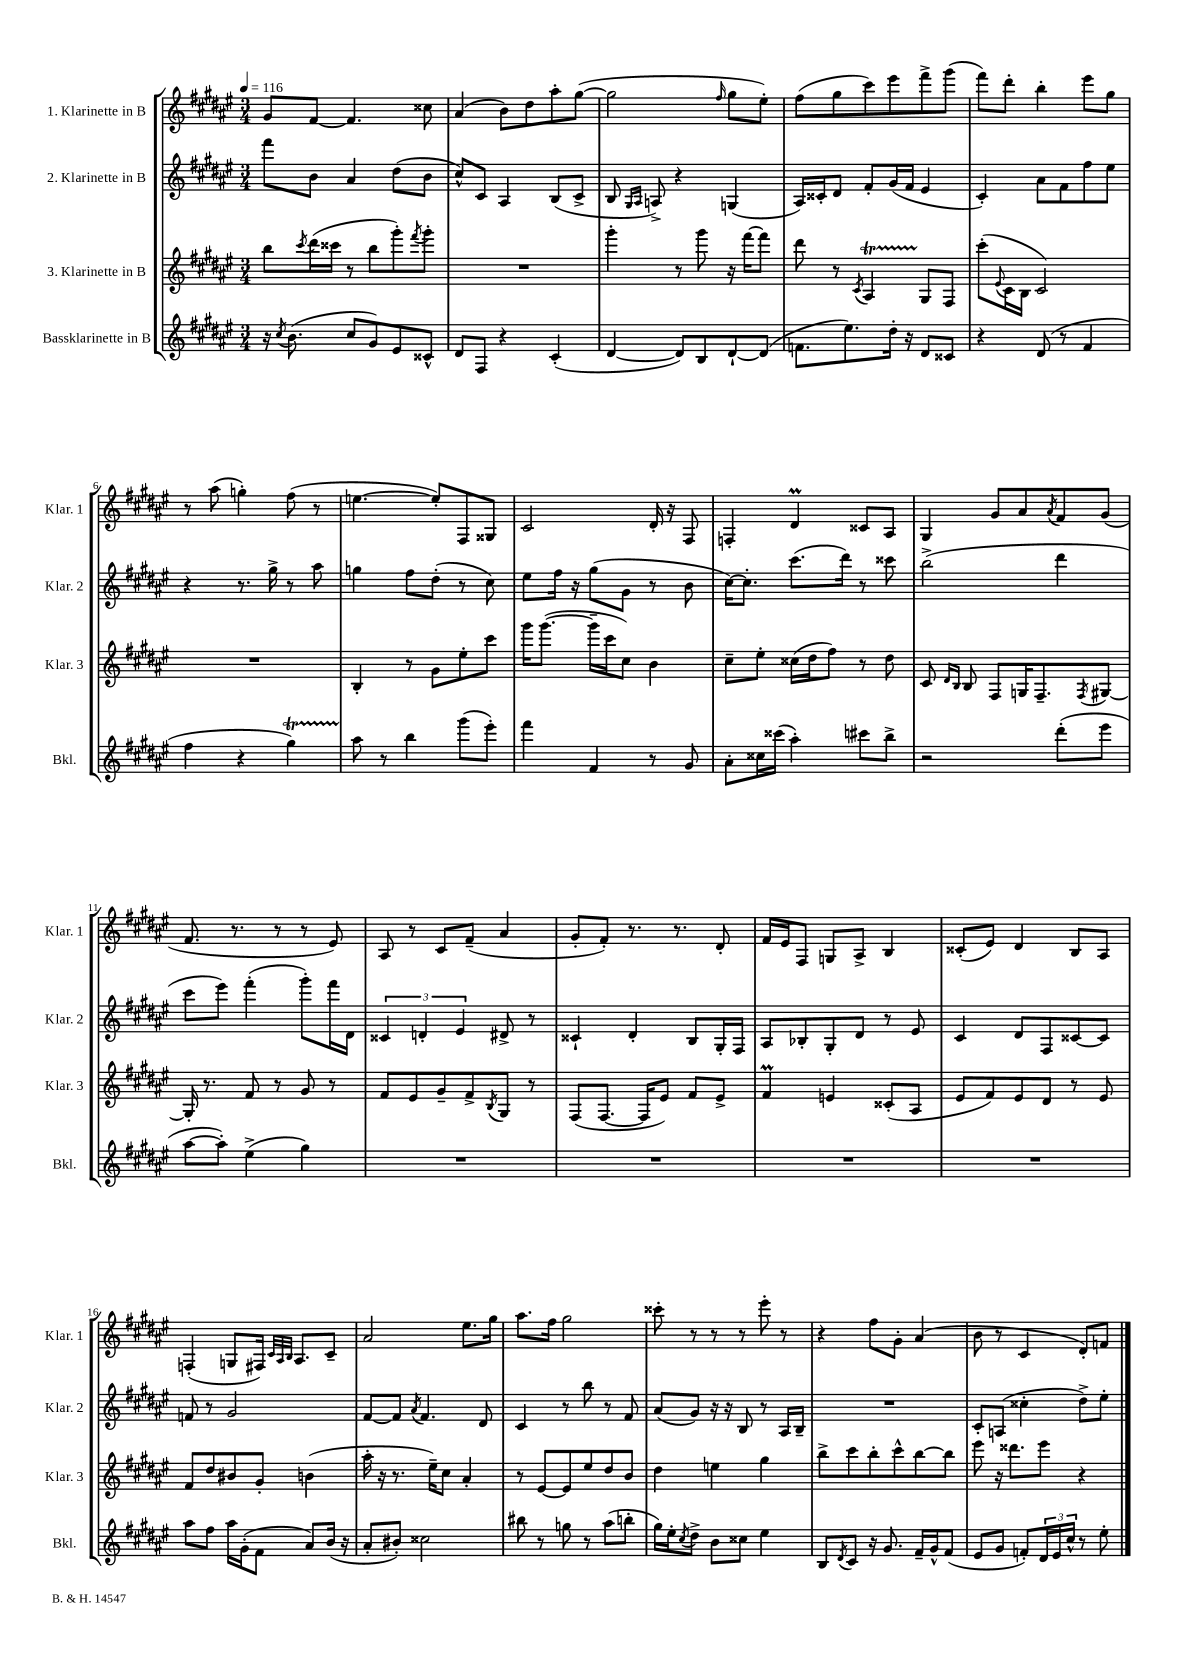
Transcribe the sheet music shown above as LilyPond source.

<<
\new StaffGroup <<
\new Staff = "s0" \with { instrumentName = "1. Klarinette in B" shortInstrumentName = "Klar. 1" } {
    \clef treble \key fis \major \numericTimeSignature \time 3/4 \tempo 4 = 116
    gis'8 fis'8~ fis'4. cisis''8 |
    ais'4( b'8) dis''8 ais''8-. gis''8~( |
    gis''2 \grace { fis''16 } gis''8 eis''8-.) |
    fis''8( gis''8 cis'''8) eis'''8 fis'''8-> gis'''8( |
    fis'''8) dis'''8-. b''4-. eis'''8 gis''8 |
    r8 ais''8( g''4-.) fis''8( r8 |
    e''4.~ e''8-.) fis8 gisis8 |
    cis'2 dis'16-. r16 fis8 |
    f4-. dis'4\prall cisis'8 ais8 |
    gis4 gis'8 ais'8 \acciaccatura { ais'8 } fis'8 gis'8( |
    fis'8. r8. r8 r8 eis'8) |
    ais8 r8 cis'8 fis'8--( ais'4 |
    gis'8-. fis'8-.) r8. r8. dis'8-. |
    fis'16 eis'16 fis8 g8 ais8-> b4 |
    cisis'8-.( eis'8) dis'4 b8 ais8 |
    f4-.( g8 fis16) \grace { cis'32 ais32 b32 } ais8. cis'8-- |
    ais'2 eis''8. gis''16 |
    ais''8. fis''16 gis''2 |
    cisis'''8-. r8 r8 r8 eis'''8-. r8 |
    r4 fis''8 gis'8-. ais'4( |
    b'8 r8 cis'4 dis'8-.) f'8 \bar "|." |
}
\new Staff = "s1" \with { instrumentName = "2. Klarinette in B" shortInstrumentName = "Klar. 2" } {
    \clef treble \key fis \major \numericTimeSignature \time 3/4
    fis'''8 b'8 ais'4 dis''8( b'8 |
    cis''8-^) cis'8 ais4 b8( cis'8-> |
    b8 \grace { gis16 ais16 } a8->) r4 g4( |
    ais16) cisis'16-. dis'8 fis'8-. gis'16( fis'16 eis'4 |
    cis'4-.) ais'8 fis'8 fis''8 eis''8 |
    r4 r8. gis''16-> r8 ais''8 |
    g''4 fis''8 dis''8-.( r8 cis''8) |
    eis''8 fis''16 r16 gis''8( gis'8 r8 b'8 |
    cis''16~) cis''8.-. cis'''8.( dis'''16) r8 cisis'''8 |
    b''2->( dis'''4 |
    cis'''8 eis'''8) fis'''4-.( gis'''8-.) fis'''16 dis'16 |
    \tuplet 3/2 { cisis'4 d'4-. eis'4 } dis'8-> r8 |
    cisis'4-! dis'4-. b8 gis16-. fis16 |
    ais8 bes8-. gis8-. dis'8 r8 eis'8 |
    cis'4 dis'8 fis8 cisis'8~ cisis'8 |
    f'8 r8 gis'2 |
    fis'8~ fis'8 \acciaccatura { ais'8 } fis'4. dis'8 |
    cis'4 r8 b''8 r8 fis'8 |
    ais'8( gis'8) r16 r16 b8 r8 ais16 b16-- |
    R2. |
    cis'8-. a8( cisis''4-. dis''8->) eis''8-. \bar "|." |
}
\new Staff = "s2" \with { instrumentName = "3. Klarinette in B" shortInstrumentName = "Klar. 3" } {
    \clef treble \key fis \major \numericTimeSignature \time 3/4
    b''8 \acciaccatura { cis'''8 } dis'''16( cisis'''16 r8 b''8 gis'''8-.) \acciaccatura { fis'''8 } gis'''8-. |
    R2. |
    gis'''4-. r8 gis'''8 r16 fis'''16~ fis'''8 |
    dis'''8 r8 \acciaccatura { cis'8 } ais4\startTrillSpan gis8\stopTrillSpan fis8 |
    cis'''8-.( \appoggiatura { eis'8 } cis'16 b16 cis'2) |
    R2. |
    b4-. r8 gis'8 eis''8-. cis'''8 |
    gis'''16 gis'''8.~( gis'''16-- cis'''16 cis''8) b'4 |
    cis''8-- eis''8-. cisis''16( dis''16 fis''8) r8 dis''8 |
    cis'8 \grace { dis'16 b16 } b8 fis8 g16 fis8.-- \acciaccatura { fis8 } gis8~ |
    gis16-. r8. fis'8 r8 gis'8 r8 |
    fis'8 eis'8 gis'8-- fis'8-> \acciaccatura { b8 } gis8 r8 |
    fis8( fis8.~ fis16 eis'8) fis'8 eis'8-> |
    fis'4\prall e'4 cisis'8-.( ais8 |
    eis'8 fis'8) eis'8 dis'8 r8 eis'8 |
    fis'8 dis''8 bis'8 gis'8-. b'4( |
    ais''16-. r16 r8. eis''16--) cis''8 ais'4-. |
    r8 eis'8~ eis'8 eis''8 dis''8 b'8 |
    dis''4 e''4 gis''4 |
    b''8-> cis'''8 b''8-. cis'''8-^ b''8~ b''8 |
    eis'''8 r16 disis'''8. eis'''8 r4 \bar "|." |
}
\new Staff = "s3" \with { instrumentName = "Bassklarinette in B" shortInstrumentName = "Bkl." } {
    \clef treble \key fis \major \numericTimeSignature \time 3/4
    r16 \acciaccatura { cis''8 } b'8.( cis''8 gis'8) eis'8 cisis'8-^ |
    dis'8 fis8 r4 cis'4-.( |
    dis'4~ dis'8) b8 dis'8~-! dis'8( |
    f'8. eis''8.) dis''16-. r16 dis'8 cisis'8 |
    r4 dis'8( r8 fis'4 |
    fis''4 r4 gis''4\startTrillSpan) |
    ais''8\stopTrillSpan r8 b''4 gis'''8( eis'''8-.) |
    fis'''4 fis'4 r8 gis'8 |
    ais'8-. cisis''16 cisis'''16( ais''4-.) cis'''8 b''8-> |
    r2 dis'''8-.( eis'''8 |
    ais''8~ ais''8-.) eis''4->( gis''4) |
    R2. |
    R2. |
    R2. |
    R2. |
    ais''8 fis''8 ais''16 gis'16-.( fis'8 ais'8) b'16( r16 |
    ais'8-. bis'8-.) cisis''2 |
    bis''8 r8 g''8 r8 ais''8( b''8-. |
    gis''16) eis''16-. \acciaccatura { cis''8 } dis''8-> b'8 cisis''8 eis''4 |
    b8 \acciaccatura { dis'8 } cis'8 r16 gis'8. fis'16-- gis'16-^ fis'8( |
    eis'8 gis'8 f'8-.) \tuplet 3/2 { dis'16 eis'16 cis''16-^ } r8 eis''8-. \bar "|." |
}
>>
>>
